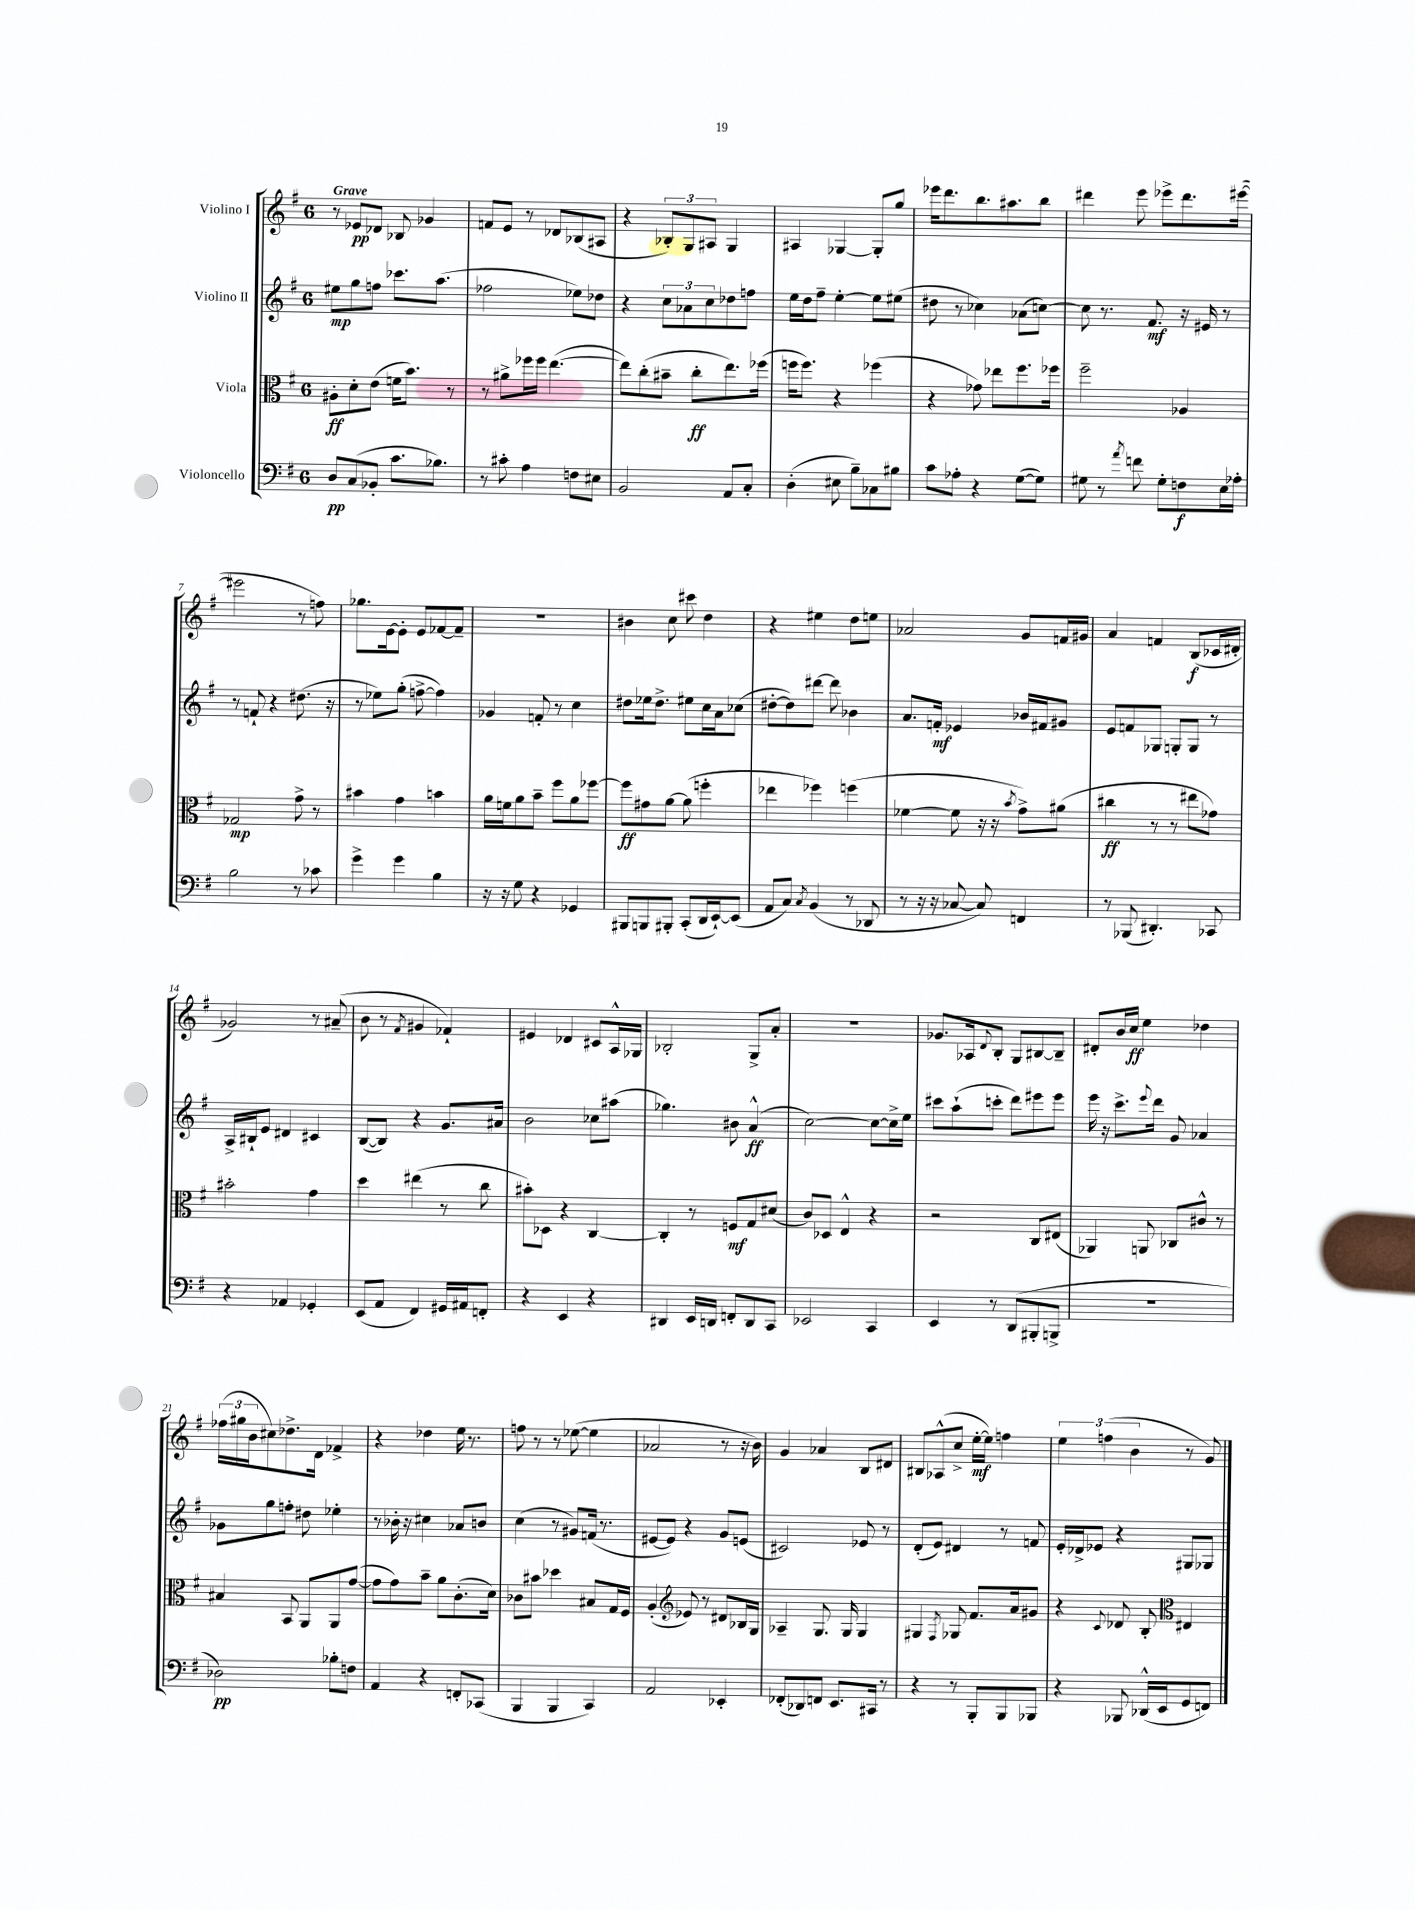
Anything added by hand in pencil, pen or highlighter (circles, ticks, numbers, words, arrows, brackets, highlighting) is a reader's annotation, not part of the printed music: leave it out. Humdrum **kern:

**kern	**kern	**kern	**kern
*staff4	*staff3	*staff2	*staff1
*clefF4	*clefC3	*clefG2	*clefG2
*k[f#]	*k[f#]	*k[f#]	*k[f#]
*M6/8	*M6/8	*M6/8	*M6/8
8D/L	8A#'\L	8ee#\L	8r
(8C/	8d'\	8gg\	8e-/L
8BB-'/J	(8e\J	8ff\J	8d-/J
8.c\L	16f\LK	8.ccc-\L	8B-/
.	8.b\J)	.	.
.	.	.	4g-/
8.B-\J)	.	(8.aa\J	.
.	8r	.	.
=	=	=	=
8r	8r	2ff-\	8f/L
8c#'\	8a#^\L	.	8e/J
4A\	16ff-\L	.	8r
.	16ff-\JJ	.	.
.	([4.ee\	.	8d-/L
8F\L	.	8ee-\L)	(8B-/
8E#\J	.	8dd-\J	8A#/J
=	=	=	=
2BB/	8ee\]L)	4r	4r
.	(8cc'\	.	.
.	8b#~\J	12cc\L	12B-'/L)
.	.	12a-\	12G/
.	8cc'\L	.	.
.	.	12cc\	12A#/J
8AA/L	8.ee\)	8dd-\	4G/
8C'/J	.	8ff\J	.
.	(16ff-\Jk	.	.
=	=	=	=
(4D'\	16ff\LK	16ee\LL	4A#/
.	8.ff\J)	16dd\J	.
.	.	8ff#~\J	.
8E#\	4r	[4ee'\	[4G-/
8B~\L)	.	.	.
8C-\	(4ff-\	8ee\]L	8G-'/]L
8B#\J	.	(8ee#\J	8gg/J
=	=	=	=
8c\L	4r	8dd#\	16eee-\LK
.	.	.	8.ddd\
8A-'\J	.	8r	.
4r	8g-\)	4cc-\)	8.bb\
.	8ee-\L	.	.
.	.	.	8.aa#\
([8G\L	8.ff#\	(8a-\L	.
8G\]J)	.	[8cc\J)	8bb\J
.	16ff-\Jk	.	.
=	=	=	=
8G#\	2ff#~\	8cc\]	4ddd#\
8r	.	8.r	.
8qa/	.	.	.
8f\	.	.	8eee\
.	.	8.f#/	.
8G#'\L	.	.	8eee-^\L
8F\	4A-/	16r	8.ddd#\
.	.	16e#/	.
16E\L	.	8r	.
16A-'\JJ	.	.	([16eee#\Jk
=	=	=	=
2B\	2G-/	8r	2eee#\]
.	.	8f`/	.
.	.	4r	.
8r	8g^\	(8.dd#\	8r
8c-\	8r	.	8ff\)
.	.	16r	.
=	=	=	=
4g^\	4b#\	8r	8.gg-\L
.	.	8ee-\L)	.
.	.	.	[16e\k
4g\	4g\	(8gg'\J	8e'\]J
.	.	[8ff^\	8e/L
4B\	4b\	4ff\])	[8f-/
.	.	.	8f-~/]J
=	=	=	=
16r	16a\LL	4g-/	2.r
16r	16f\J	.	.
8G\	8a\	.	.
4r	8b~\J	8f'/	.
.	8ff#\L	8r	.
4GG-/	8a\	4cc\	.
.	[8ff-\J	.	.
=	=	=	=
8BBB#/L	8ff-\]L	8dd#\L	4b#\
8BBB/	8g#\	16ee-\k	.
.	.	8.dd#^\J	.
8BBB#'/J	[8a\J	.	8cc\
(8CC'/L	(8a\]	8ee#\L	8ccc#\
16DD/L	4ff'\	16cc\L	4dd\
[16EE`/J)	.	16a\J	.
(8EE/]J	.	(8cc-\J	.
=	=	=	=
8AA/L	4ee-\	[8dd#'\L	4r
8C/J)	.	8dd#\])	.
8qC/	.	.	.
(4BB/	4ff-\)	[8ddd#\J	4ee#\
.	.	8ddd#\]	.
8r	(4ff\	4b-\	8dd\L
8DD-/	.	.	8ee\J
=	=	=	=
8r	[4f-\	8.a/L	2a-/
16r	.	.	.
16r	.	16f'/Jk	.
[8C-/	8f-\]	4e-/	.
8C-/])	16r	.	.
.	16r	.	.
.	8qb/	.	.
4FF/	8g^\L)	16b-/LL	8g/L
.	.	16f#/J	.
.	(8a#\J	8g#/J	16f/L
.	.	.	16g#/JJ
=	=	=	=
8r	4cc#\	8e/L	4a/
(8BBB-/	.	8f/	.
4.DD#'/)	8r	8G-/J	4f/
.	8r	8G'/L	.
.	8ee#\L	8G/J	(8B/L
8CC-/	8g-\J)	8r	16c-/L
.	.	.	16d#'/JJ
=	=	=	=
4r	2b#'\	16A^/LL	2g-/)
.	.	16B#`/J	.
.	.	8e/J	.
4AA-/	.	4d#/	.
4GG-'/	4g\	4c#/	8r
.	.	.	(8a#~/
=	=	=	=
(8EE/L	4dd\	([8B/L	8b\
8AA/J	.	8B/]J)	8r
.	.	.	8qf#/
4FF#/)	(4ee#\	4r	4g#/
16GG#/LL	8r	8.g/L	4f-`/)
16AA#/J	.	.	.
8FF'/J	8cc\	.	.
.	.	16a#/Jk	.
=	=	=	=
4r	8b#'\L)	2b\	4e#/
.	8D-\J	.	.
4EE/	4r	.	4d-/
4r	[4C/	8cc-\L	8c#/L
.	.	(8aa#\J	16A^^/L
.	.	.	16G-/JJ
=	=	=	=
4DD#/	4C'/]	4.gg-\)	2B-'/
16EE/LL	8r	.	.
16DD/JJ	.	.	.
8FF'/L	8F/L	8b#\	.
8DD/	8G/	(4a^^/	8G^/L
8CC/J	(8d#/J	.	8a'/J
=	=	=	=
2EE-/	8c/L)	[2cc\)	2.r
.	8D-/J	.	.
.	4E^^/	.	.
4CC/	4r	8cc\_L	.
.	.	16cc^\]L	.
.	.	16ee\JJ	.
=	=	=	=
4EE/	2r	8ccc#\L	8.g-/L
.	.	(8aa`\	.
.	.	.	16A-/k
.	.	.	8qqd/
8r	.	8ccc'\J	8B'/J
(8DD/L	.	8ddd\L)	8G/L
8BBB#'/	8C/L	8eee#\	[8B#/
8BBB^/J	(8E#/J	8eee#\J	8B#~/]J
=	=	=	=
2.r	4AA-/)	16eee\	8d#'/L
.	.	16r	.
.	.	8.ccc^\L	16b/L
.	.	.	16cc/JJ
.	8AA/	.	4ee\
.	.	8qqeee/	.
.	.	16ddd\Jk	.
.	8C-/L	8g/	.
.	8c#^^/J	4a-/	4dd-\
.	8r	.	.
=	=	=	=
2D-\)	4B#/	8g-\L	(24ff-\LL
.	.	.	24gg#\
.	.	.	24b\J
.	.	8gg\	8cc#\)
.	8BB/	8ff'\J	8.dd-^\
.	8AA/L	8dd#\	.
.	.	.	16d\Jk
8B-'\L	8AA/	4ee-'\	4f-^/
8F\J	([8g/J	.	.
=	=	=	=
4AA/	8g\]L	8r	4r
.	8g\)	16b-'\	.
.	.	16r	.
4r	8b~\J	4cc#\	4dd-\
.	8a\L	.	.
8FF'/L	(8.c'\	8a-/L	16ee\
.	.	.	8.r
(8CC-/J	.	8b/J	.
.	16d\Jk)	.	.
=	=	=	=
4BBB/	8c-\L	(4cc\	8ff\
.	8b#\J	.	8r
4BBB/	4dd-\	8r	8r
.	.	8g#/L)	([8ee-\
4CC/)	8B#/L	(16f/Jk	4ee-\]
.	.	8.r	.
.	16G/L	.	.
.	16F#/JJ	.	.
=	=	=	=
2AA/	(4A'/	[8e#/L	2a-/
.	.	8e#/]J)	.
*	*clefG2	*	*
.	8e-/)	4r	.
.	8r	.	.
4EE-'/	8d#/L	8g/L	8r
.	16B-/L	(8e/J	16r
.	16G/JJ	.	16b\)
=	=	=	=
(8FF-'/L	4A-~/	2c#/)	4g/
8DD-/)	.	.	.
8FF/J	8.G/	.	4a-/
8.EE/L	.	.	.
.	16G/	.	.
.	4G/	8e-/	8B/L
16CC#/Jk	.	.	.
8r	.	8r	8d#/J
=	=	=	=
4r	4G#/	(8d'/L	8B#/L
.	.	8e/J)	(8A-^^/
.	8qF#/	.	.
8r	8G-/	4d#/	8cc^/J
8BBB'/L	8.f#/L	.	[16ee'\LL
.	.	.	16ee\]JJ)
8BBB/	.	8r	4ff\
.	16a/k	.	.
8BBB-/J	8g#/J	8f/	.
=	=	=	=
4r	4r	16e'/LL	6ee\
.	.	16d-^/J	.
.	.	8e-/J	.
.	.	.	(6ff\
.	8qqc/	.	.
8BBB-/	8d-/	4r	.
.	.	.	6b\
(16DD-^^/LL	8B'/	.	.
16EE/J	.	.	.
*	*clefC3	*	*
8GG/	4E#/	8G#/L	8r
8FF/J)	.	8G-/J	8g/)
==	==	==	==
*-	*-	*-	*-
